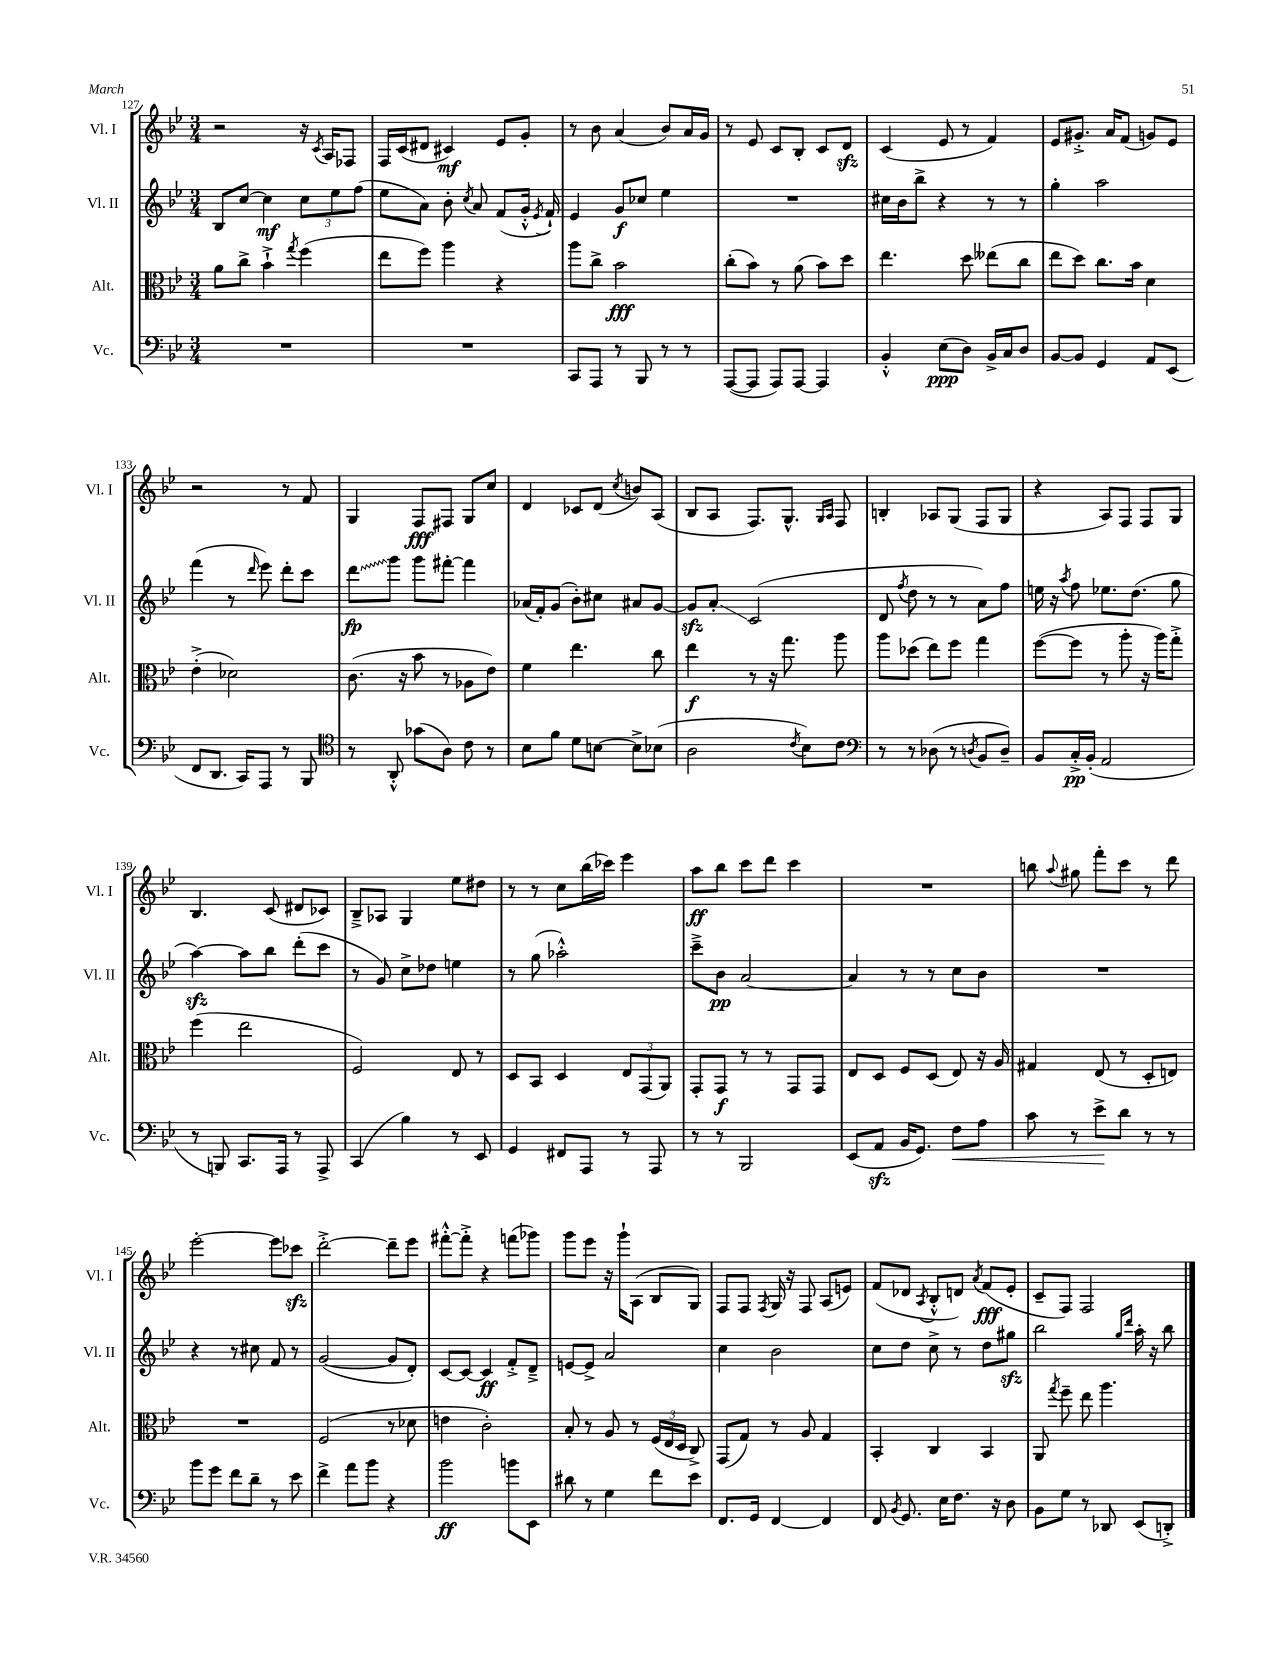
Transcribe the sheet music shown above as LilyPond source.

<<
\new StaffGroup <<
\new Staff = "s0" \with { instrumentName = "Vl. I" shortInstrumentName = "Vl. I" } {
    \clef treble \key bes \major \numericTimeSignature \time 3/4
    \autoBeamOff r2 r16 \acciaccatura { c'8 } a16[ fes8] |
    f16[ c'16( dis'8] cis'4\mf) ees'8[ g'8]-. |
    r8 bes'8 a'4( bes'8[) a'16 g'16] |
    r8 ees'8 c'8[ bes8]-. c'8[ d'8]\sfz |
    c'4( ees'8 r8 f'4) |
    ees'8[ gis'8.]-.-> a'16[ f'8]( g'8[) ees'8] |
    r2 r8 f'8 |
    g4 f8[\fff fis8] g8[ c''8] |
    d'4 ces'8[ d'8]( \acciaccatura { c''8 } b'8[) a8]( |
    bes8[ a8] f8.[) g8.]-^ \grace { g16[ a16] } f8 |
    b4-. aes8[ g8]( f8[ g8] |
    r4 a8[) f8] f8[ g8] |
    bes4. c'8( dis'8[ ces'8]) |
    bes8[---> aes8] g4 ees''8[ dis''8] |
    r8 r8 c''8[ bes''16( ces'''16]) ees'''4 |
    a''8[\ff bes''8] c'''8[ d'''8] c'''4 |
    R2. |
    b''8 \appoggiatura { a''8 } gis''8 f'''8[-. c'''8] r8 d'''8 |
    ees'''2~-. ees'''8[ ces'''8]\sfz |
    d'''2~-.-> d'''8[-- ees'''8] |
    fis'''8[~-.-^ fis'''8]-.-> r4 f'''8[( ges'''8]) |
    g'''8[ ees'''8] r16 g'''16[-! a8]( bes8[ g8]) |
    f8[ f8] \acciaccatura { f8 } g16 r16 f8 a8[( e'8]) |
    f'8[( des'8] \acciaccatura { a8 } bes8[-.-^ d'8]) \acciaccatura { a'8 } f'8[\fff( ees'8]-. |
    c'8[-- f8]) f2 \bar "|." |
}
\new Staff = "s1" \with { instrumentName = "Vl. II" shortInstrumentName = "Vl. II" } {
    \clef treble \key bes \major \numericTimeSignature \time 3/4
    \autoBeamOff bes8[ c''8]~ c''4\mf \tuplet 3/2 { c''8[ ees''8 f''8]( } |
    ees''8[ a'8]) bes'8-. \acciaccatura { c''8 } a'8 f'8[( g'16]-.-^ \acciaccatura { ees'8 } f'16-!) |
    ees'4 g'8[\f ces''8] ees''4 |
    R2. |
    cis''16[ bes'16 bes''8]-> r4 r8 r8 |
    g''4-. a''2 |
    f'''4( r8 \grace { d'''16 } ees'''8) d'''8[-. c'''8] |
    \once \override Glissando.style = #'zigzag d'''8[\glissando\fp g'''8] g'''8[ fis'''8]~-. fis'''4 |
    aes'16[( f'16-.) g'8]( bes'8[-.) cis''8] ais'8[ g'8]~ |
    g'8[\sfz a'8]-.\glissando c'2( |
    d'8 \acciaccatura { f''8 } d''8 r8 r8 a'8[) f''8] |
    e''16 r16 \acciaccatura { a''8 } f''8 ees''8.[ d''8.]( g''8 |
    a''4~\sfz) a''8[ bes''8] d'''8[-.( c'''8] |
    r8 g'8) c''8[-> des''8] e''4 |
    r8 g''8( aes''2-.-^) |
    c'''8[---> bes'8]\pp a'2~ |
    a'4 r8 r8 c''8[ bes'8] |
    R2. |
    r4 r8 cis''8 f'8 r8 |
    g'2~( g'8[ d'8]-.) |
    c'8[~ c'8]~ c'4\ff f'8[-.-> d'8]---> |
    e'8[~ e'8]-> a'2 |
    c''4 bes'2 |
    c''8[ d''8] c''8-> r8 d''8[ gis''8]\sfz |
    bes''2 \grace { g''16[ d'''16] } a''16-. r16 bes''8 \bar "|." |
}
\new Staff = "s2" \with { instrumentName = "Alt." shortInstrumentName = "Alt." } {
    \clef alto \key bes \major \numericTimeSignature \time 3/4
    \autoBeamOff a'8[ c''8]-> bes'4-!-> \acciaccatura { g''8 } f''4( |
    ees''8[ f''8]) a''4 r4 |
    a''8[ c''8]-> bes'2\fff |
    c''8[-.( bes'8]) r8 a'8( bes'8[) d''8] |
    ees''4. d''8 eeses''8[( c''8] |
    ees''8[ d''8]) c''8.[ bes'16] d'4 |
    ees'4-.->( des'2) |
    c'8.( r16 bes'8 r8 aes8[ ees'8]) |
    f'4 ees''4. c''8 |
    ees''4\f r8 r16 g''8. a''8 |
    a''8[ des''8]( ees''8[) f''8] g''4 |
    f''8[~( f''8] r8 a''8-. r16 a''16[) g''8]-.-> |
    f''4( ees''2 |
    f2) ees8 r8 |
    d8[ bes,8] d4 \tuplet 3/2 { ees8[ g,8( a,8]) } |
    g,8[-. g,8]\f r8 r8 g,8[ g,8] |
    ees8[ d8] f8[ d8]( ees8) r16 a16 |
    gis4 ees8( r8 d8[-. e8]) |
    R2. |
    f2( r8 des'8 |
    e'4 c'2-.) |
    bes8-. r8 a8 r8 \tuplet 3/2 { f16[( ees16 d16] } c8->) |
    g,8[( g8]) r8 a8 g4 |
    bes,4-. c4 bes,4 |
    a,8 \acciaccatura { g''8 } f''8-- ees''8 a''4. \bar "|." |
}
\new Staff = "s3" \with { instrumentName = "Vc." shortInstrumentName = "Vc." } {
    \clef bass \key bes \major \numericTimeSignature \time 3/4
    \autoBeamOff R2. |
    R2. |
    c,8[ a,,8] r8 bes,,8 r8 r8 |
    a,,8[~( a,,8] a,,8[) a,,8]~ a,,4 |
    bes,4-.-^ ees8[\ppp( d8]) bes,16[-> c16 d8] |
    bes,8[~ bes,8] g,4 a,8[ ees,8]( |
    f,8[ d,8.] c,16[) a,,8] r8 bes,,8 |
    \clef tenor r8 a,8-.-^ ges'8[( a8]) c'8 r8 |
    bes8[ f'8] d'8[ b8]~ b8[-> bes8]( |
    a2 \acciaccatura { c'8 } bes8[) c'8] |
    \clef bass r8 r8 des8( r8 \acciaccatura { d8 } bes,8[ d8]--) |
    bes,8[ c16-.->\pp bes,16]-.( a,2 |
    r8 b,,8) c,8.[ a,,16] r8 a,,8-> |
    c,4( bes4) r8 ees,8 |
    g,4 fis,8[ a,,8] r8 a,,8 |
    r8 r8 bes,,2 |
    ees,8[( a,8]\sfz bes,16[ g,8.]) f8[\< a8] |
    c'8 r8 ees'8[->\! d'8] r8 r8 |
    bes'8[ g'8] f'8[ d'8]-- r8 ees'8 |
    f'4-> a'8[ bes'8] r4 |
    bes'2\ff b'8[ ees,8] |
    dis'8 r8 g4 f'8[ ees'8] |
    f,8.[ g,16] f,4~ f,4 |
    f,8 \acciaccatura { bes,8 } g,8. ees16[ f8.] r16 d8 |
    bes,8[ g8] r8 des,8 ees,8[( d,8]-.->) \bar "|." |
}
>>
>>
\layout { \context { \Score currentBarNumber = #127 } }
